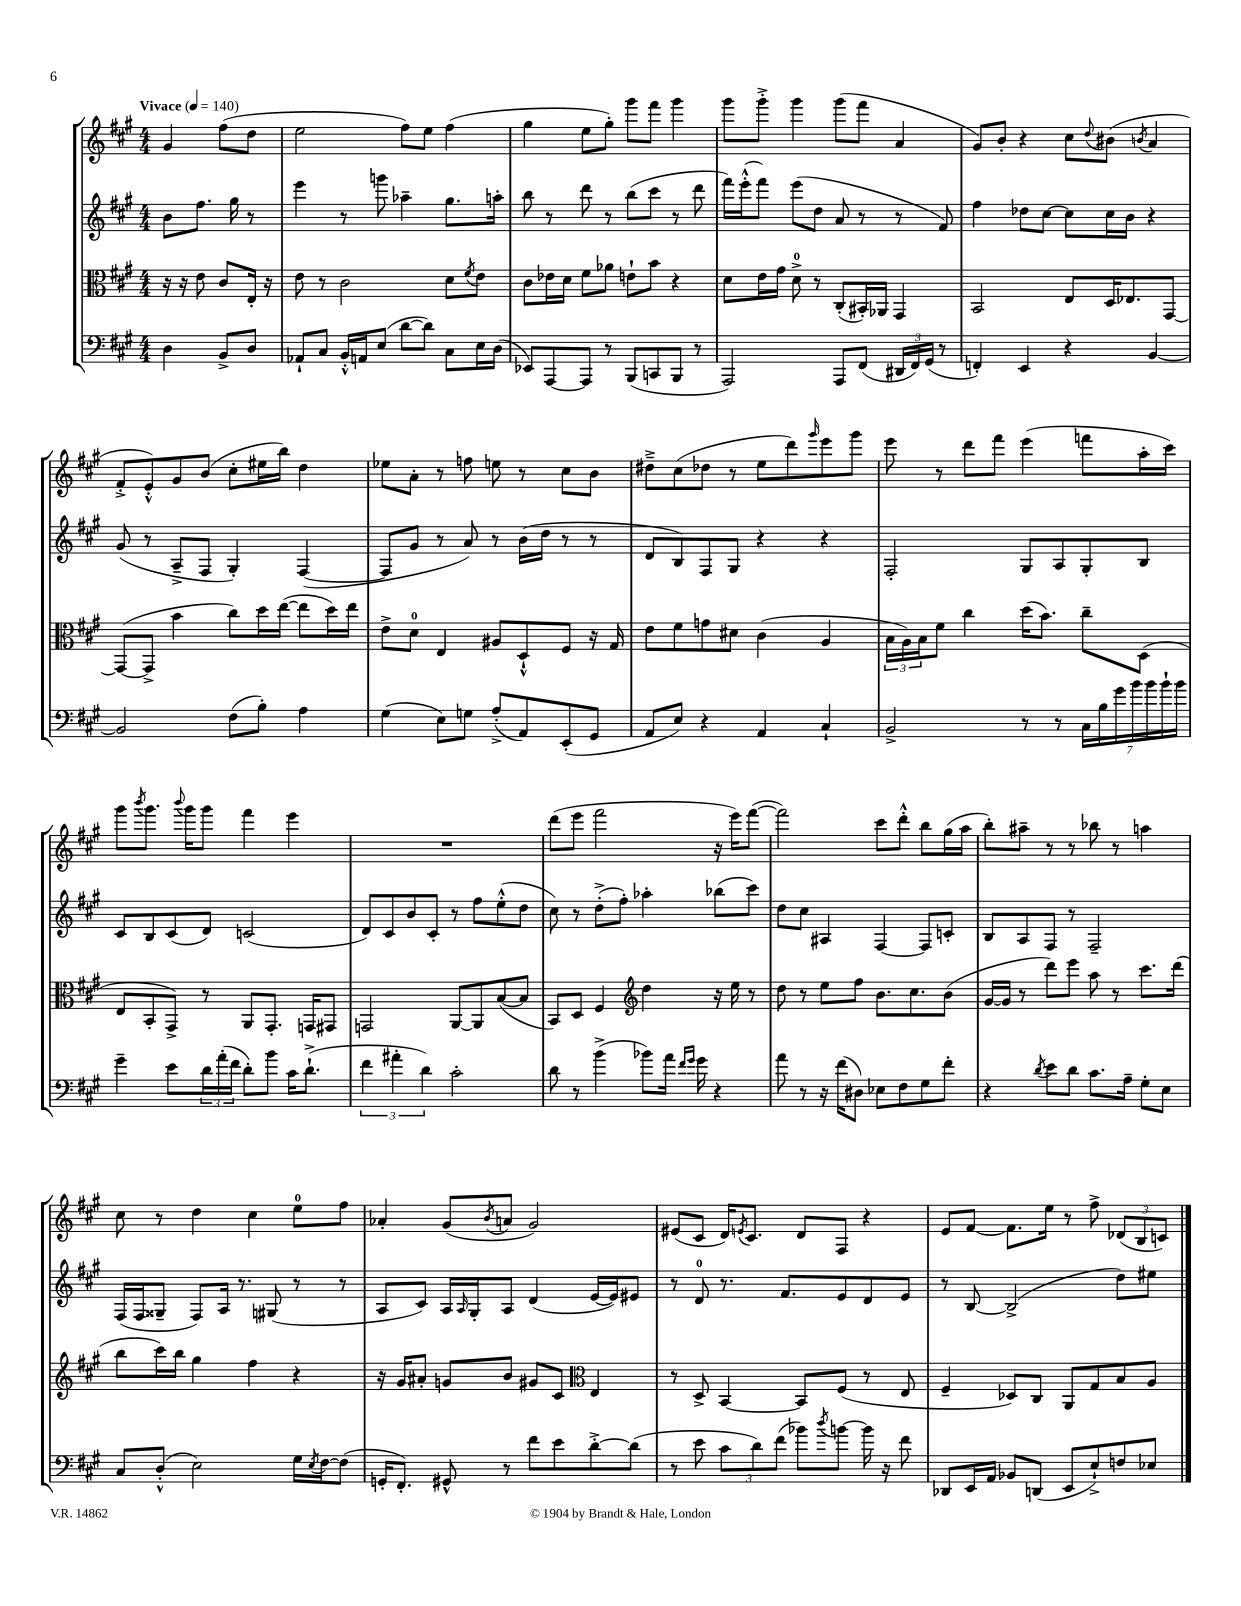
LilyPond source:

<<
\new StaffGroup <<
\new Staff = "s0" {
    \clef treble \key a \major \numericTimeSignature \time 4/4 \partial 2 \tempo "Vivace" 4 = 140
    gis'4 fis''8( d''8 |
    e''2 fis''8) e''8 fis''4( |
    gis''4 e''8 gis''8-.) gis'''8 fis'''8 gis'''4 |
    gis'''8 gis'''8-.-> gis'''4 gis'''8( fis'''8 a'4 |
    gis'8) b'8-. r4 cis''8 \appoggiatura { d''8 } bis'8( \acciaccatura { b'8 } a'4 |
    fis'8-.-> e'8-.-^) gis'8 b'8( cis''8-. eis''16 b''16) d''4 |
    ees''8 a'8-. r8 f''8 e''8 r8 cis''8 b'8 |
    dis''8---> cis''8( des''8 r8 e''8 d'''8) \grace { gis'''16 } e'''8 gis'''8 |
    e'''8 r8 d'''8 fis'''8 e'''4( f'''8 a''16-. cis'''16) |
    gis'''8 \acciaccatura { b'''8 } gis'''8. \appoggiatura { b'''8 } gis'''16 gis'''8 fis'''4 e'''4 |
    R1 |
    d'''8( e'''8 fis'''2 r16 e'''16) fis'''8~( |
    fis'''2) cis'''8 d'''8-.-^ b''8 gis''16( a''16 |
    b''8-.) ais''8-- r8 r8 bes''8 r8 a''4 |
    cis''8 r8 d''4 cis''4 e''8-0 fis''8 |
    aes'4-. gis'8( \acciaccatura { b'8 } a'8 gis'2) |
    eis'8( cis'8 d'16) \acciaccatura { e'8 } cis'8. d'8 fis8 r4 |
    e'8 fis'8~ fis'8. e''16 r8 fis''8-> \tuplet 3/2 { des'8( b8 c'8) } \bar "|." |
}
\new Staff = "s1" {
    \clef treble \key a \major \numericTimeSignature \time 4/4 \partial 2
    b'8 fis''8. gis''16 r8 |
    e'''4 r8 g'''8 aes''4-- gis''8. a''16-. |
    b''8 r8 d'''8 r8 b''8( cis'''8 r8 d'''8 |
    fis'''16) e'''16-.-^( fis'''8) e'''8( d''8 a'8 r8 r8 fis'8) |
    fis''4 des''8 cis''8~ cis''8 cis''16 b'16 r4 |
    gis'8( r8 a8---> fis8 gis4-.) fis4~( |
    fis8 gis'8 r8 a'8) r8 b'16( d''16 r8 r8 |
    d'8 b8) fis8 gis8 r4 r4 |
    fis2-. gis8 a8 gis8-. b8 |
    cis'8 b8 cis'8( d'8) c'2( |
    d'8) cis'8 b'8 cis'8-. r8 fis''8 e''8-.-^( d''8 |
    cis''8) r8 d''8-.->( fis''8-.) aes''4-. bes''8( cis'''8) |
    d''8 cis''8 ais4 fis4~ fis8 c'8-. |
    b8 a8 fis8 r8 fis2-- |
    fis16( fis16 gisis8-- fis8) a16 r8. gis8( r8 r8 |
    a8 cis'8) a16 \grace { a16 } gis16-. a8 d'4( e'16~ e'16) eis'8 |
    r8 d'8-0 r8. fis'8. e'8 d'8 e'8 |
    r8 b8~ b2->( d''8) eis''8 \bar "|." |
}
\new Staff = "s2" {
    \clef alto \key a \major \numericTimeSignature \time 4/4 \partial 2
    r16 r16 e'8 cis'8 e16-. r16 |
    e'8 r8 cis'2 d'8 \acciaccatura { fis'8 } e'8 |
    cis'8 ees'16 d'16 fis'8 aes'8 e'8-! b'8 r4 |
    d'8 e'16 gis'16 d'8-0-> r8 cis8-.( bis,16-.) aes,16 gis,4 |
    b,2 e8 d16 ees8. gis,8~ |
    gis,8~( gis,8-> b'4 cis''8) d''16 e''16~( e''8 d''16) e''16 |
    e'8-> d'8-0 e4 ais8 d8-!-^ fis8 r16 gis16 |
    e'8 fis'8 g'8 dis'8 cis'4( a4 |
    \tuplet 3/2 { b16 a16) b16 } fis'8 cis''4 d''16( b'8.) cis''8-- d8( |
    e8 b,8-. gis,8->) r8 a,8 gis,8.-. g,16 gis,8 |
    g,2 a,8~ a,8 b8~( b8 |
    b,8) d8 fis4 \clef treble d''4 r16 e''16 r8 |
    d''8 r8 e''8 fis''8 b'8. cis''8. b'8( |
    gis'16~ gis'16 r8 d'''8) e'''8 a''8 r8 cis'''8. d'''16( |
    b''8 cis'''16) b''16 gis''4 fis''4 r4 |
    r16 gis'16 ais'8-. g'8 b'8 gis'8 cis'8 \clef alto e4 |
    r8 d8-> b,4~ b,8 fis8( r8 e8 |
    fis4-- des8) cis8 a,8 gis8 b8 a8 \bar "|." |
}
\new Staff = "s3" {
    \clef bass \key a \major \numericTimeSignature \time 4/4 \partial 2
    d4 b,8-> d8 |
    aes,8-! cis8 b,16-.-^ a,16 e8( d'8~ d'8) cis8 e16 d16( |
    ees,8) a,,8~ a,,8 r8 b,,8( c,8 b,,8 r8 |
    a,,2) a,,8 fis,8( \tuplet 3/2 { dis,16 fis,16) gis,16( } r8 |
    f,4-.) e,4 r4 b,4~ |
    b,2 fis8( b8-.) a4 |
    gis4( e8) g8 a8-.->( a,8) e,8-.( gis,8 |
    a,8 e8) r4 a,4 cis4-! |
    b,2-> r8 r8 \tuplet 7/4 { cis16 b16 gis'16 b'16 b'16 b'16-! b'16 } |
    gis'4-- e'8 \tuplet 3/2 { d'16 a'16-.( fis'16 } d'8-.) b'8 cis'16 d'8.-!->( |
    \tuplet 3/2 { fis'4 ais'4-. d'4) } cis'2-. |
    d'8 r8 b'4->( bes'8) a'16 \grace { fis'16 gis'16 } gis'16 r4 |
    a'8 r8 r16 fis'16( dis8) ees8 fis8 gis8 fis'8-. |
    r4 \acciaccatura { d'8 } e'8 d'8 cis'8. a16-- gis8-. e8 |
    cis8 d8-.-^( e2) gis16 \acciaccatura { e8 } fis16~ fis8( |
    g,16-. fis,8.-.) gis,8-^ r8 fis'8 e'8 d'8~-.-> d'8( |
    r8 e'8 \tuplet 3/2 { cis'8 d'8) fis'8( } bes'8) \acciaccatura { d''8 } b'8~ b'16 r16 fis'8 |
    des,8 e,16 a,16 bes,8 d,8( e,8 e8-!->) f8 ees8 \bar "|." |
}
>>
>>
\layout { \context { \Score \remove "Bar_number_engraver" } }
